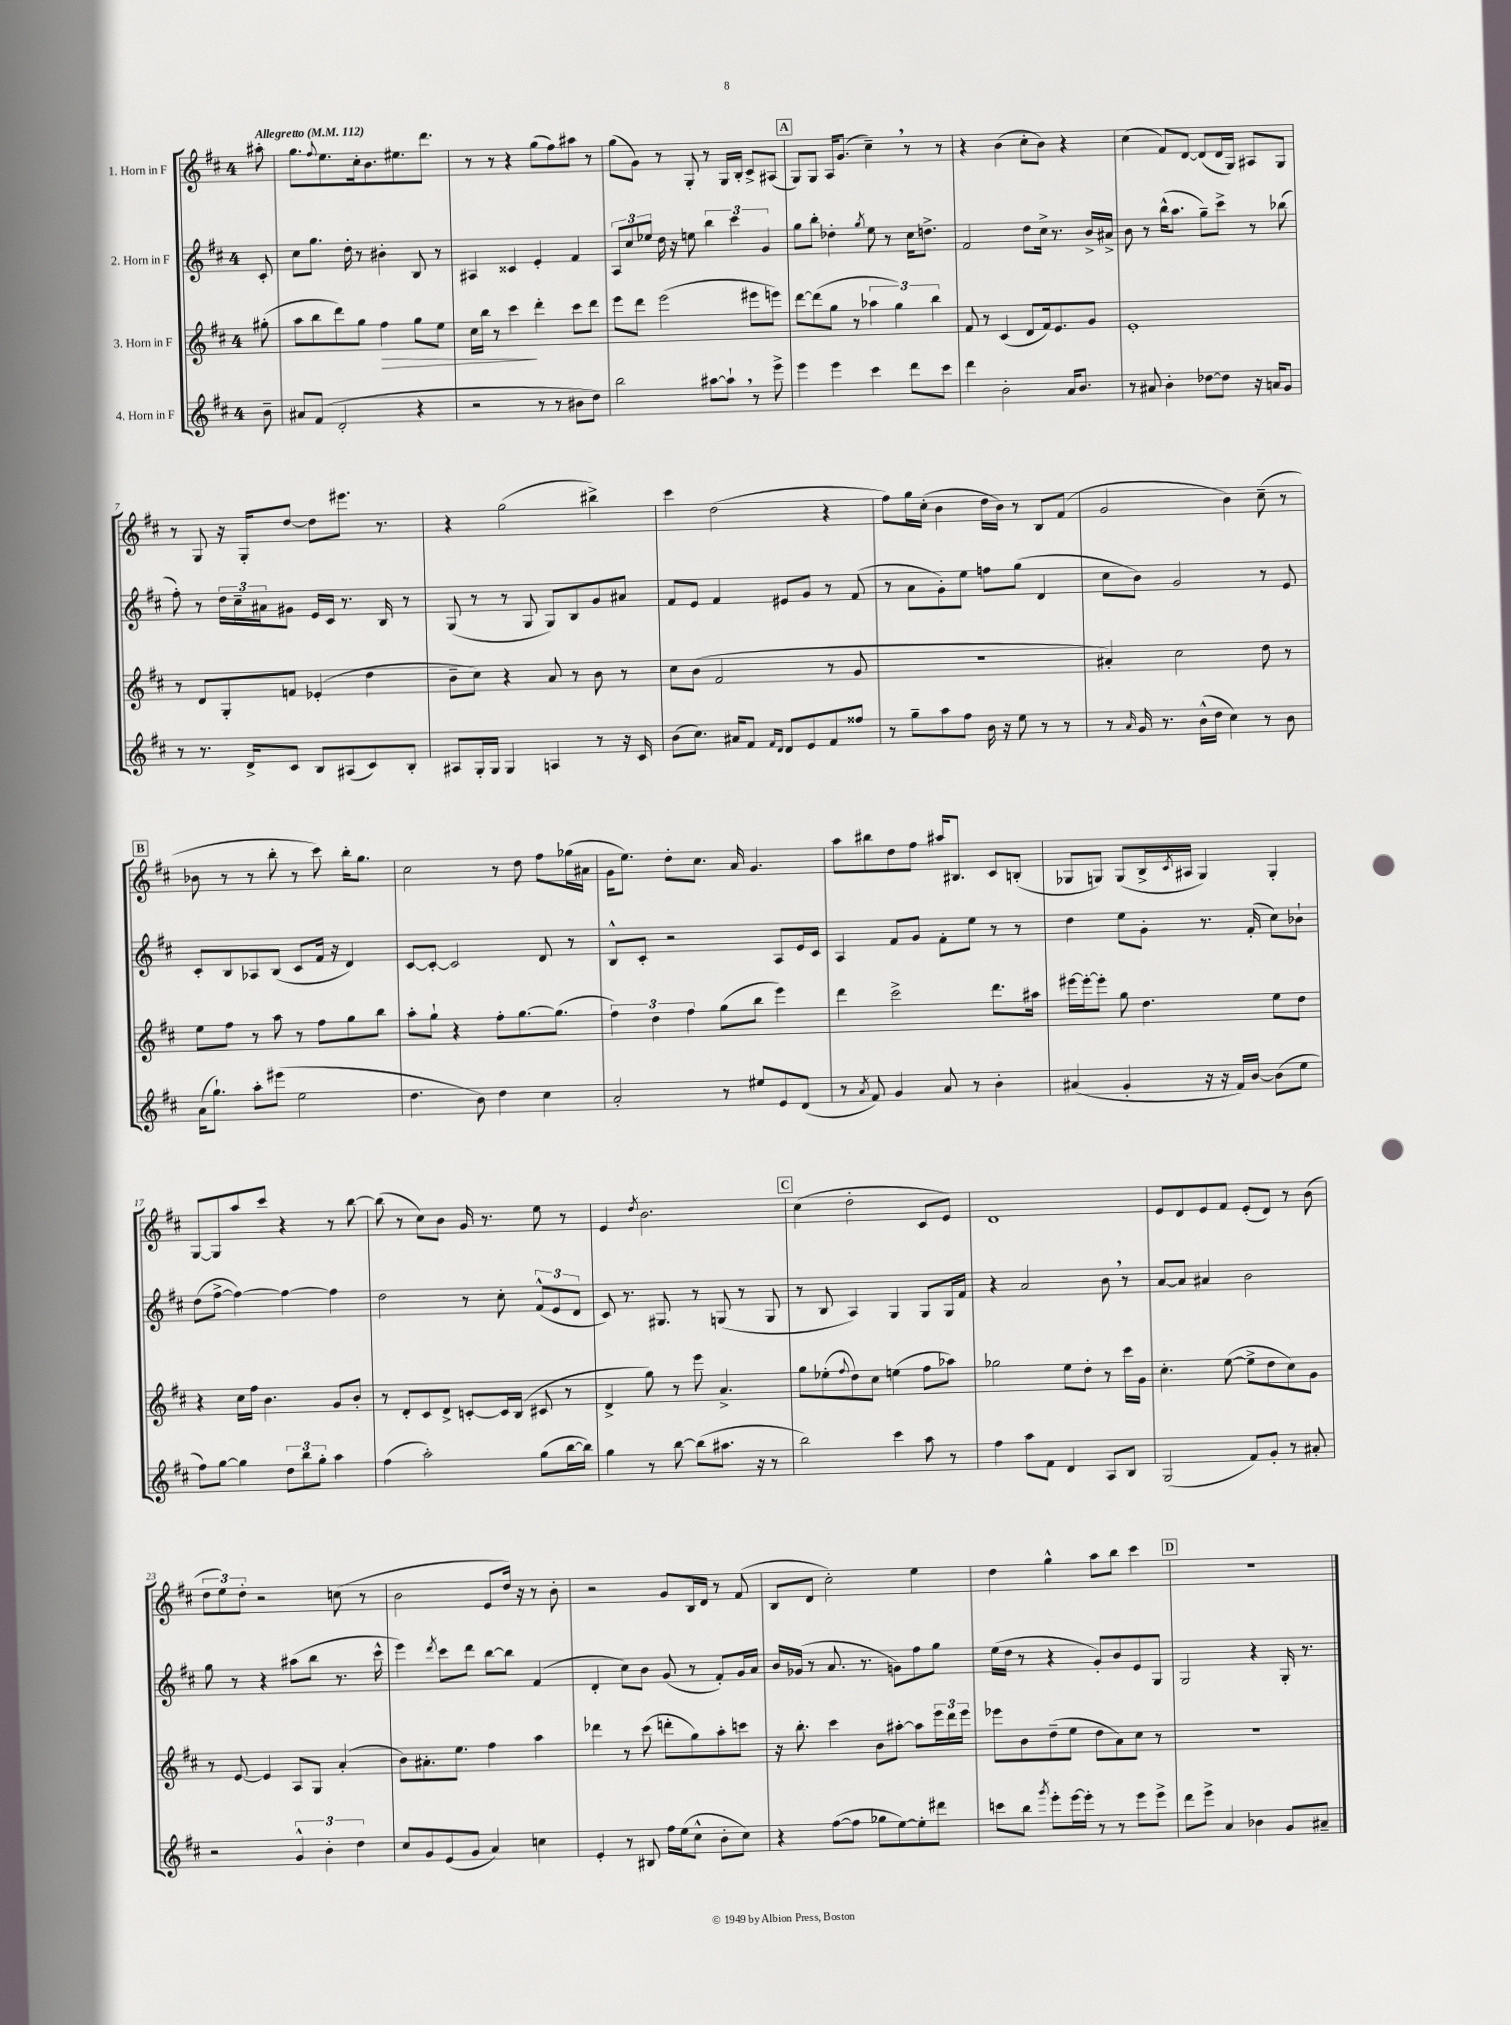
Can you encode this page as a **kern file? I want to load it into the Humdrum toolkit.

**kern	**kern	**dynam	**kern	**kern
*part4	*part3	*part3	*part2	*part1
*staff4	*staff3	*staff3	*staff2	*staff1
*I"4. Horn in F	*I"3. Horn in F	*	*I"2. Horn in F	*I"1. Horn in F
*clefG2	*clefG2	*	*clefG2	*clefG2
*k[f#c#]	*k[f#c#]	*	*k[f#c#]	*k[f#c#]
*M4/4	*M4/4	*	*M4/4	*M4/4
*MM112	*MM112	*	*MM112	*MM112
=	=	=	=	=
!	!	!	!	!LO:TX:a:B:t=Allegretto
8b~\	(8gg#X'\	.	8c#'/	8aa#X'\
=1	=1	=1	=1	=1
8a#X/L	8aa\L	.	8cc#\L	8.gg\L
(8f#/J	8bb\	.	8.gg\J	.
.	.	.	.	8qqff#/
.	.	.	.	8.ee\
2d'/	8ddd\)	.	.	.
.	.	.	16dd'\	.
.	8gg\J	.	8r	16cc#'\k
.	.	.	.	8.b\
!	!	!LO:HP:b	!	!
.	4ff#\	>	4b#X'\	.
.	.	.	.	8.ee#X\
4r	8gg\L	.	8B/	.
.	.	.	.	8.ddd\J
.	8ee\J	.	8r	.
=2	=2	=2	=2	=2
2r	16cc#\LL	.	4A#X/	8r
.	16bb\JJ	.	.	.
.	8r	.	.	8r
.	4ccc#\	.	4c##X/	4r
8r	4ddd'\	]	4e'/	(8gg\L
8r	.	.	.	8ff#\)
8b#X\L	8ccc#\L	.	4f#/	8aa#X\J
8dd\J)	8ddd\J	.	.	8r
=3	=3	=3	=3	=3
2bb\	8eee\L	.	12A/L	(8gg\L
.	.	.	12cc#/	.
.	8ddd\J	.	.	8g\J)
.	.	.	12ee-X/J	.
.	(2eee\	.	16dd\	8r
.	.	.	16r	.
.	.	.	8een\	8G'/
[8aa#X\L	.	.	6bb\	8r
8aa#`,\J]	.	.	.	16G/LL
.	.	.	6ccc#\	.
.	.	.	.	16B'/JJ
8r	8eee#X\L	.	.	8c#^/L
.	.	.	6g/	.
8eee^\	8eeen\J)	.	.	(8A#X/J
!!LO:REH:place=s1:t=A
=4	=4	=4	=4	=4
4eee\	[8ddd\L	.	8gg\L	8G/L)
.	(8ddd\]	.	8bb'\J	8G/J
4eee\	8gg\J	.	4dd-X'\	16A/KL
.	.	.	.	(8.g/J
.	8r	.	.	.
.	.	.	8qgg/	.
4ccc#\	6aa-X\	.	8ee\	4cc#~,\)
.	.	.	8r	.
.	6gg\)	.	.	.
8ddd\L	.	.	16cc#\KL	8r
.	.	.	8.ddn^\J	.
.	6bb\	.	.	.
8ccc#\J	.	.	.	8r
=5	=5	=5	=5	=5
4ddd\	8f#/	.	2f#/	4r
.	8r	.	.	.
2b'\	(4c#/	.	.	(4b\
.	8d/L	.	8dd\L	8cc#'\L
.	16f#/k)	.	16cc#^\Jk	8b\J)
.	8.e/	.	8.r	.
16a/KL	.	.	.	4r
8.b/J	.	.	.	.
.	8g/J	.	16b^/LL	.
.	.	.	16a#X^/JJ	.
=6	=6	=6	=6	=6
8r	1e'	.	8b\	(4cc#\
8a#X/	.	.	8r	.
4b'\	.	.	(16bb^^\KL	8f#/L)
.	.	.	8.aa\J	.
.	.	.	.	[8d/J
[8dd-X\L	.	.	8gg~\L)	(8d/L]
8dd-\J]	.	.	8ccc#^\J	16d/L
.	.	.	.	16G/JJ)
16r	.	.	8r	8A#X/L
16an/KL	.	.	.	.
8g/J	.	.	(8bb-X\	8G/J
!!LO:LB:g=z
=7	=7	=7	=7	=7
8r	8r	.	8ff#'\)	8r
8.r	8d/L	.	8r	8G/
.	8G'/	.	24dd\LL	16r
.	.	.	24cc#~\	.
16d^/KL	.	.	.	16G'/KL
.	.	.	24a#X\J	.
8c#/J	8fn/J	.	8g#X\J	[8dd/J
8B/L	(4e-X'/	.	16e/LL	8dd\L]
.	.	.	16c#/JJ	.
(8A#X/	.	.	8.r	8.eee#X\J
8c#/)	4dd\	.	.	.
.	.	.	16B/	8.r
8B'/J	.	.	8r	.
=8	=8	=8	=8	=8
8A#X/L	8b~\L	.	(8G/	4r
16G'/L	8cc#\J)	.	8r	.
16G/JJ	.	.	.	.
4G/	4r	.	8r	(2gg\
.	.	.	8G/	.
4An/	8a/	.	8G/L)	.
.	8r	.	8B/	.
8r	8b\	.	8g/	4bb#X^\)
16r	8r	.	8a#X/J	.
16c#/	.	.	.	.
=9	=9	=9	=9	=9
(8b\L	8cc#\L	.	8f#/L	4ccc#\
8.cc#\J)	(8b\J	.	8e/J	.
.	2f#/	.	4f#/	(2dd\
16a#X/KL	.	.	.	.
8f#/J	.	.	.	.
16qqf#/LL	.	.	.	.
16qqd/JJ	.	.	.	.
8d/L	.	.	8e#X/L	.
8e/	.	.	8g/J	.
8f#/	8r	.	8r	4r
8ff##X/J	8g/	.	(8f#/	.
=10	=10	=10	=10	=10
8r	1r	.	8r	8ff#\L)
8gg~\L	.	.	8a\L	16gg\L
.	.	.	.	(16cc#'\JJ
8aa\	.	.	8g'\)	4b\
8ff#\J	.	.	8ee\J	.
16b\	.	.	8ffn\L	16dd\LL
16r	.	.	.	16b\JJ)
8ee\	.	.	(8gg\J	8r
8r	.	.	4d/	8B/L
8r	.	.	.	(8f#/J
=11	=11	=11	=11	=11
8r	4a#X'/)	.	8cc#\L	2g/
16qqa/	.	.	.	.
16g/	.	.	8b\J)	.
8.r	.	.	.	.
.	2cc#\	.	2g/	.
(16b^^\LL	.	.	.	.
16dd\JJ	.	.	.	.
4cc#\)	.	.	.	4b\)
8r	8dd\	.	8r	(8cc#~\
8b\	8r	.	8e/	8r
!!LO:LB:g=z
!!LO:REH:place=s1:t=B
=12	=12	=12	=12	=12
(16a\KL	8ee\L	.	8c#'/L	8b-X\
8.gg`\J)	.	.	.	.
.	8ff#\J	.	8B/	8r
8aa'\L	8r	.	8A-X/	8r
(8eee#X\J	8aa\	.	(8B/J	8bb'\
2ee\	8r	.	8c#/L	8r
.	8ff#\L	.	16f#/Jk	8ccc#\)
.	.	.	16r	.
.	8gg\	.	4d/)	16bb'\KL
.	.	.	.	8.gg\J
.	8bb\J	.	.	.
=13	=13	=13	=13	=13
4.dd\	8aa'\L	.	[8c#/L	2cc#\
.	8gg`\J	.	8c#'/J_	.
.	4r	.	2c#/]	.
8b\)	.	.	.	.
4dd\	8ff#'\L	.	.	8r
.	[8.gg\	.	.	8dd\
4cc#\	.	.	8d/	8ff#\L
.	(8.gg\J]	.	.	.
.	.	.	8r	(16gg-X\L
.	.	.	.	16a#X\JJ
=14	=14	=14	=14	=14
2a'/	6ff#\)	.	8B^^/L	16g\KL
.	.	.	.	8.ee\J)
.	.	.	8c#'/J	.
.	6dd\	.	.	.
.	.	.	2r	8dd'\L
.	6ff#\	.	.	.
.	.	.	.	8.cc#\J
8r	(8gg\L	.	.	.
.	.	.	.	16a/
8ee#X/L	8bb\J	.	.	4.g/
8e/	4eee\)	.	8A/L	.
(8d/J	.	.	16e/L	.
.	.	.	16c#/JJ	.
=15	=15	=15	=15	=15
8r	4ddd\	.	4A/	8aa\L
8qa/	.	.	.	.
8f#/)	.	.	.	8bb#X\
4g/	2ccc#^\	.	8f#/L	8dd\
.	.	.	8g/J	8ff#\J
8a/	.	.	8f#'\L	16aa#X/KL
.	.	.	.	8.B#X/J
8r	.	.	8ee\J	.
4b'\	8.ddd\L	.	8r	8c#/L
.	.	.	8r	(8Bn'/J
.	16aa#X\Jk	.	.	.
=16	=16	=16	=16	=16
(4a#X/	[16eee#X\LL	.	4dd\	8G-X/L
.	16eee#'\J_	.	.	.
.	8eee#'\J]	.	.	8Gn/J)
4g'/	8gg\	.	8ee\L	(8G/L
.	4.dd\	.	8g'\J	16B^/L
.	.	.	.	8qc#/
.	.	.	.	16A#X/JJ
16r	.	.	8.r	4G/)
16r	.	.	.	.
16f#/LL)	.	.	.	.
[16b/JJ	.	.	(16f#'/	.
(8b\L]	8ee\L	.	8cc#\L)	4G'/
8ee\J	8dd\J	.	8b-X`\J	.
!!LO:LB:g=z
=17	=17	=17	=17	=17
8ff#\L)	4r	.	(8dd\L	[8G/L
[8gg\J	.	.	[8ff#^\J	8G/]
4gg\]	16cc#\LL	.	4ff#\_)	8aa/
.	16ff#\JJ	.	.	.
.	4.b\	.	.	8ccc#/J
12dd\L	.	.	4ff#\_	4r
12bb\	.	.	.	.
12gg'\J	.	.	.	.
4aa\	8g/L	.	4ff#\]	8r
.	8b'/J	.	.	[8bb\
=18	=18	=18	=18	=18
(4ff#\	8r	.	2dd\	(8bb\]
.	8d'/L	.	.	8r
2aa'\)	8c#/	.	.	8cc#\L)
.	8d^/J	.	.	8b\J
.	[8cn'/L	.	8r	16g/
.	.	.	.	8.r
.	16c/L]	.	8cc#'\	.
.	(16B/JJ	.	.	.
(8gg\L	8c#X/	.	(12f#^^/L	8ee\
.	.	.	12e/	.
[16bb\L	8r	.	.	8r
.	.	.	12d/J	.
16bb\JJ])	.	.	.	.
=19	=19	=19	=19	=19
4gg\	4d^/	.	8c#/)	4e/
.	.	.	8.r	.
.	.	.	.	8qdd/
8r	8gg\)	.	.	2.b\
.	.	.	8.G#X/	.
[8bb\	8r	.	.	.
(8bb\L]	8eee\	.	8r	.
8.aa#X\J	4.a^/	.	(8Gn/	.
.	.	.	8r	.
16r	.	.	.	.
8r	.	.	8G/	.
!!LO:REH:place=s1:t=C
=20	=20	=20	=20	=20
2bb\)	8gg\L	.	8r	(4cc#\
.	(8ee-X'\	.	8B/	.
.	8qqff#/	.	.	.
.	8dd\)	.	4A/)	2dd'\
.	8cc#\J	.	.	.
4ccc#\	(4een\	.	4G/	.
8aa\	8ff#\L	.	8G/L	8c#/L
8r	8aa-X\J)	.	16G/L	8e/J)
.	.	.	16f#/JJ	.
=21	=21	=21	=21	=21
4ff#\	2gg-X\	.	4r	1d
8aa\L	.	.	2a/	.
8f#\J	.	.	.	.
4d/	8ee\L	.	.	.
.	8dd'\J	.	.	.
8A/L	8r	.	8b,\	.
8B/J	16ccc#\LL	.	8r	.
.	16g\JJ	.	.	.
=22	=22	=22	=22	=22
(2G/	4.cc#'\	.	[8a/L	8e/L
.	.	.	8a/J]	8d/
.	.	.	4a#X/	8e/
.	([8ee\	.	.	8f#/J
8f#/L)	8ee^\L]	.	2b\	(8e'/L
8g'/J	8dd\	.	.	8d/J)
8r	8cc#\)	.	.	8r
8a#X'/	8g\J	.	.	(8b\
!!LO:LB:g=z
=23	=23	=23	=23	=23
2r	8r	.	8gg\	12dd\L
.	.	.	.	12ee\)
.	[8e/	.	8r	.
.	.	.	.	12dd'\J
.	4e/]	.	4r	2r
6g^^/	8A/L	.	(8aa#X\L	.
.	8G/J	.	8bb\J	.
6b'\	.	.	.	.
.	(4a'/	.	8.r	(8ccn\
6dd\	.	.	.	.
.	.	.	.	8r
.	.	.	16ccc#^^\	.
=24	=24	=24	=24	=24
8cc#/L	8b\L)	.	4eee\)	2b\
8g/	8.a#X'\	.	.	.
.	.	.	8qddd/	.
(8e/	.	.	8ccc#\L	.
.	8.ee\J	.	.	.
8g/J	.	.	8ddd\J	.
4a/)	4ff#\	.	[8bb\L	8e/L
.	.	.	8bb\J]	16dd/Jk)
.	.	.	.	16r
4ccn\	4aa\	.	(4f#/	8r
.	.	.	.	8b'\
=25	=25	=25	=25	=25
4e'/	4ddd-X\	.	4d'/	2r
8r	8r	.	8cc#\L)	.
8B#X/	(8ccc#\	.	8b\J	.
16ff#\LL	8dddn'\L	.	(8g/	8g/L
(16ee\J	.	.	.	.
8cc#^^\J	8gg\)	.	8r	16B/L
.	.	.	.	16d/JJ
8b'\L	8aa'\	.	8f#'/L)	8r
8cc#\J)	8cccn\J	.	16g/L	(8f#/
.	.	.	16a/JJ	.
=26	=26	=26	=26	=26
4r	16r	.	16b/LL	8B/L
.	8.bb'\	.	(16g-X/JJ	.
.	.	.	8r	8d/J
([8ff#\L	4ccc#\	.	8.a/	2cc#'\)
8ff#\J]	.	.	.	.
.	.	.	8.r	.
8gg-X\L	8b\L	.	.	.
[8ee\)	[8aa#X'\J	.	8gn\L)	.
8ee'\]	8aa#\L]	.	8ff#\	4ee\
8ddd#X\J	24eee\L	.	8gg\J	.
.	24ddd\	.	.	.
.	24eee\JJ	.	.	.
=27	=27	=27	=27	=27
8cccn\L	8eee-X\L	.	(16ee\LL	4dd\
.	.	.	16dd\JJ	.
8bb\J	8b\	.	8r	.
8qggg/	.	.	.	.
8eee'\L	(8dd~\	.	4r	4gg^^\
[16eee\L	8ee\J	.	.	.
16eee'\JJ]	.	.	.	.
8r	8dd\L	.	8g'/L)	8aa\L
8r	8a\)	.	8b/	8bb\J
8eee\L	8cc#\J	.	8e/	4ccc#\
8eee^\J	8r	.	8G/J	.
!!LO:REH:place=s1:t=D
=28	=28	=28	=28	=28
8ddd\L	1r	.	2G/	1r
8eee^\J	.	.	.	.
4a/	.	.	.	.
4b-X\	.	.	4r	.
8g/L	.	.	16G'/	.
.	.	.	8.r	.
8a#X~/J	.	.	.	.
==	==	==	==	==
*-	*-	*-	*-	*-
